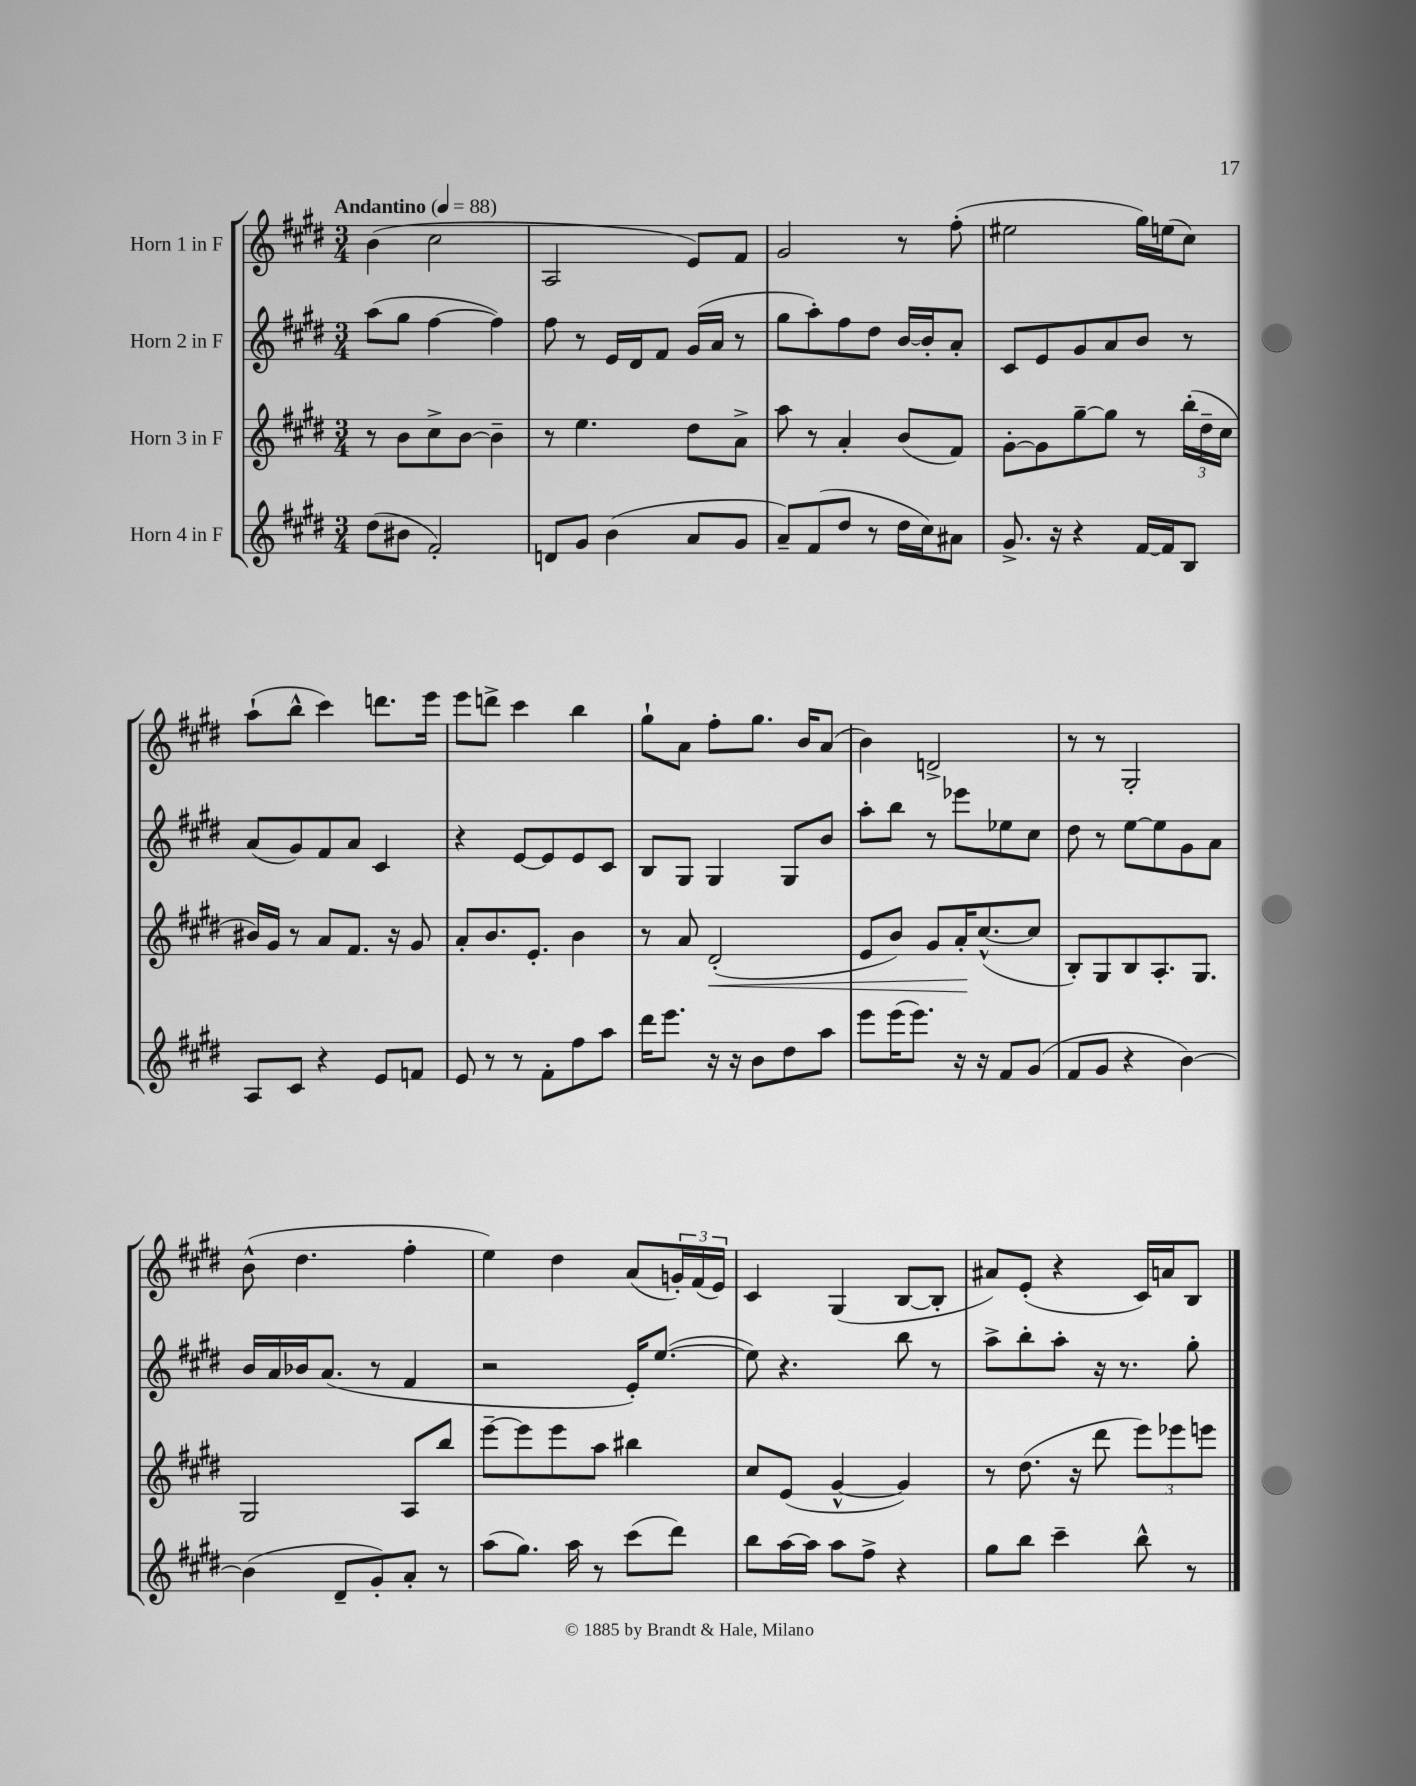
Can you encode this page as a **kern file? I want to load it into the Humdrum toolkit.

**kern	**kern	**dynam	**kern	**kern
*part4	*part3	*part3	*part2	*part1
*staff4	*staff3	*staff3	*staff2	*staff1
*I"Horn 4 in F	*I"Horn 3 in F	*	*I"Horn 2 in F	*I"Horn 1 in F
*clefG2	*clefG2	*	*clefG2	*clefG2
*k[f#c#g#d#]	*k[f#c#g#d#]	*	*k[f#c#g#d#]	*k[f#c#g#d#]
*M3/4	*M3/4	*	*M3/4	*M3/4
*MM88	*MM88	*	*MM88	*MM88
=1	=1	=1	=1	=1
!	!	!	!	!LO:TX:a:B:t=Andantino
(8dd#\L	8r	.	(8aa\L	(4b\
8b#X\J	8b\L	.	8gg#\J	.
2f#'/)	8cc#^\	.	[4ff#\	2cc#\
.	[8b\J	.	.	.
.	4b~\]	.	4ff#\])	.
=2	=2	=2	=2	=2
8dn/L	8r	.	8ff#\	2A/
8g#/J	4.ee\	.	8r	.
(4b\	.	.	16e/LL	.
.	.	.	16d#/J	.
.	.	.	8f#/J	.
8a/L	8dd#\L	.	(16g#/LL	8e/L)
.	.	.	16a/JJ	.
8g#/J	8a^\J	.	8r	8f#/J
=3	=3	=3	=3	=3
8a~/L)	8aa\	.	8gg#\L	2g#/
(8f#/	8r	.	8aa'\)	.
8dd#/J	4a'/	.	8ff#\	.
8r	.	.	8dd#\J	.
16dd#\LL	(8b/L	.	[16b/LL	8r
16cc#\J)	.	.	16b'/J]	.
8a#X\J	8f#/J)	.	8a'/J	(8ff#'\
=4	=4	=4	=4	=4
8.g#^/	[8g#'\L	.	8c#/L	2ee#X\
.	8g#\]	.	8e/	.
16r	.	.	.	.
4r	[8gg#~\	.	8g#/	.
.	8gg#\J]	.	8a/	.
[16f#/LL	8r	.	8b/J	16gg#\LL)
16f#/J]	.	.	.	(16een\J
8B/J	(24bb'\LL	.	8r	8cc#\J)
.	24dd#~\	.	.	.
.	24cc#\JJ	.	.	.
!!LO:LB:g=z
=5	=5	=5	=5	=5
8A/L	16b#X/LL)	.	(8a/L	(8aa`\L
.	16g#/JJ	.	.	.
8c#/J	8r	.	8g#/)	8bb^^\J
4r	8a/L	.	8f#/	4ccc#\)
.	8.f#/J	.	8a/J	.
8e/L	.	.	4c#/	8.dddn\L
.	16r	.	.	.
8fn/J	8g#/	.	.	.
.	.	.	.	16eee\Jk
=6	=6	=6	=6	=6
8e/	8a'/L	.	4r	8eee\L
8r	8.b/	.	.	8dddn^\J
8r	.	.	[8e/L	4ccc#\
.	8.e'/J	.	.	.
8f#'\L	.	.	8e/]	.
8ff#\	4b\	.	8e/	4bb\
8aa\J	.	.	8c#/J	.
=7	=7	=7	=7	=7
16ddd#\KL	8r	.	8B/L	8gg#`\L
8.eee\J	.	.	.	.
.	8a/	.	8G#/J	8a\J
!	!	!LO:HP:b	!	!
16r	(2d#'/	<	4G#/	8ff#'\L
16r	.	.	.	.
8b\L	.	.	.	8.gg#\J
8dd#\	.	.	8G#/L	.
.	.	.	.	16b/KL
8aa\J	.	.	8b/J	(8a/J
=8	=8	=8	=8	=8
8eee\L	8e/L	.	8aa'\L	4b\)
(16eee\K	8b/J)	.	8bb\J	.
8.eee\J)	.	.	.	.
.	8g#/L	.	8r	2dn^/
16r	16a'/K	.	8eee-X\L	.
16r	([8.cc#^^/	[	.	.
8f#/L	.	.	8ee-X\	.
(8g#/J	8cc#/J]	.	8cc#\J	.
=9	=9	=9	=9	=9
8f#/L	8B'/L)	.	8dd#\	8r
8g#/J	8G#/	.	8r	8r
4r	8B/	.	[8ee\L	2G#'/
.	8.A'/	.	8ee\]	.
[4b\)	.	.	8g#\	.
.	8.G#/J	.	.	.
.	.	.	8a\J	.
!!LO:LB:g=z
=10	=10	=10	=10	=10
(4b\]	2G#/	.	16b/LL	(8b^^\
.	.	.	16a/	.
.	.	.	16b-X/J	4.dd#\
.	.	.	(8.a/J	.
8d#~/L	.	.	.	.
8g#'/)	.	.	8r	.
8a'/J	8A/L	.	4f#/	4ff#'\
8r	8bb/J	.	.	.
=11	=11	=11	=11	=11
(8aa\L	[8eee~\L	.	2r	4ee\)
8.gg#\J)	8eee\]	.	.	.
.	8eee\	.	.	4dd#\
16aa\	.	.	.	.
8r	8aa\J	.	.	.
(8ccc#\L	4bb#X\	.	16e'/KL)	(8a/L
.	.	.	([8.ee/J	.
8ddd#\J)	.	.	.	24gn'/L)
.	.	.	.	(24f#/
.	.	.	.	24e/JJ)
=12	=12	=12	=12	=12
8bb\L	8cc#/L	.	8ee\])	4c#/
[16aa\L	(8e/J	.	4.r	.
16aa\JJ]	.	.	.	.
8aa\L	[4g#^^/	.	.	(4G#/
8ff#^\J	.	.	.	.
4r	4g#/])	.	8bb\	[8B/L
.	.	.	8r	8B'/J]
=13	=13	=13	=13	=13
8gg#\L	8r	.	8aa^\L	8a#X/L)
8bb\J	(8.dd#\	.	8bb'\	(8e'/J
4ccc#~\	.	.	8aa'\J	4r
.	16r	.	.	.
.	8ddd#\	.	16r	.
.	.	.	8.r	.
8bb^^\	12eee\L)	.	.	16c#/LL)
.	.	.	.	16an/J
.	12eee-X\	.	.	.
8r	.	.	8gg#'\	8B/J
.	12eeen\J	.	.	.
==	==	==	==	==
*-	*-	*-	*-	*-
